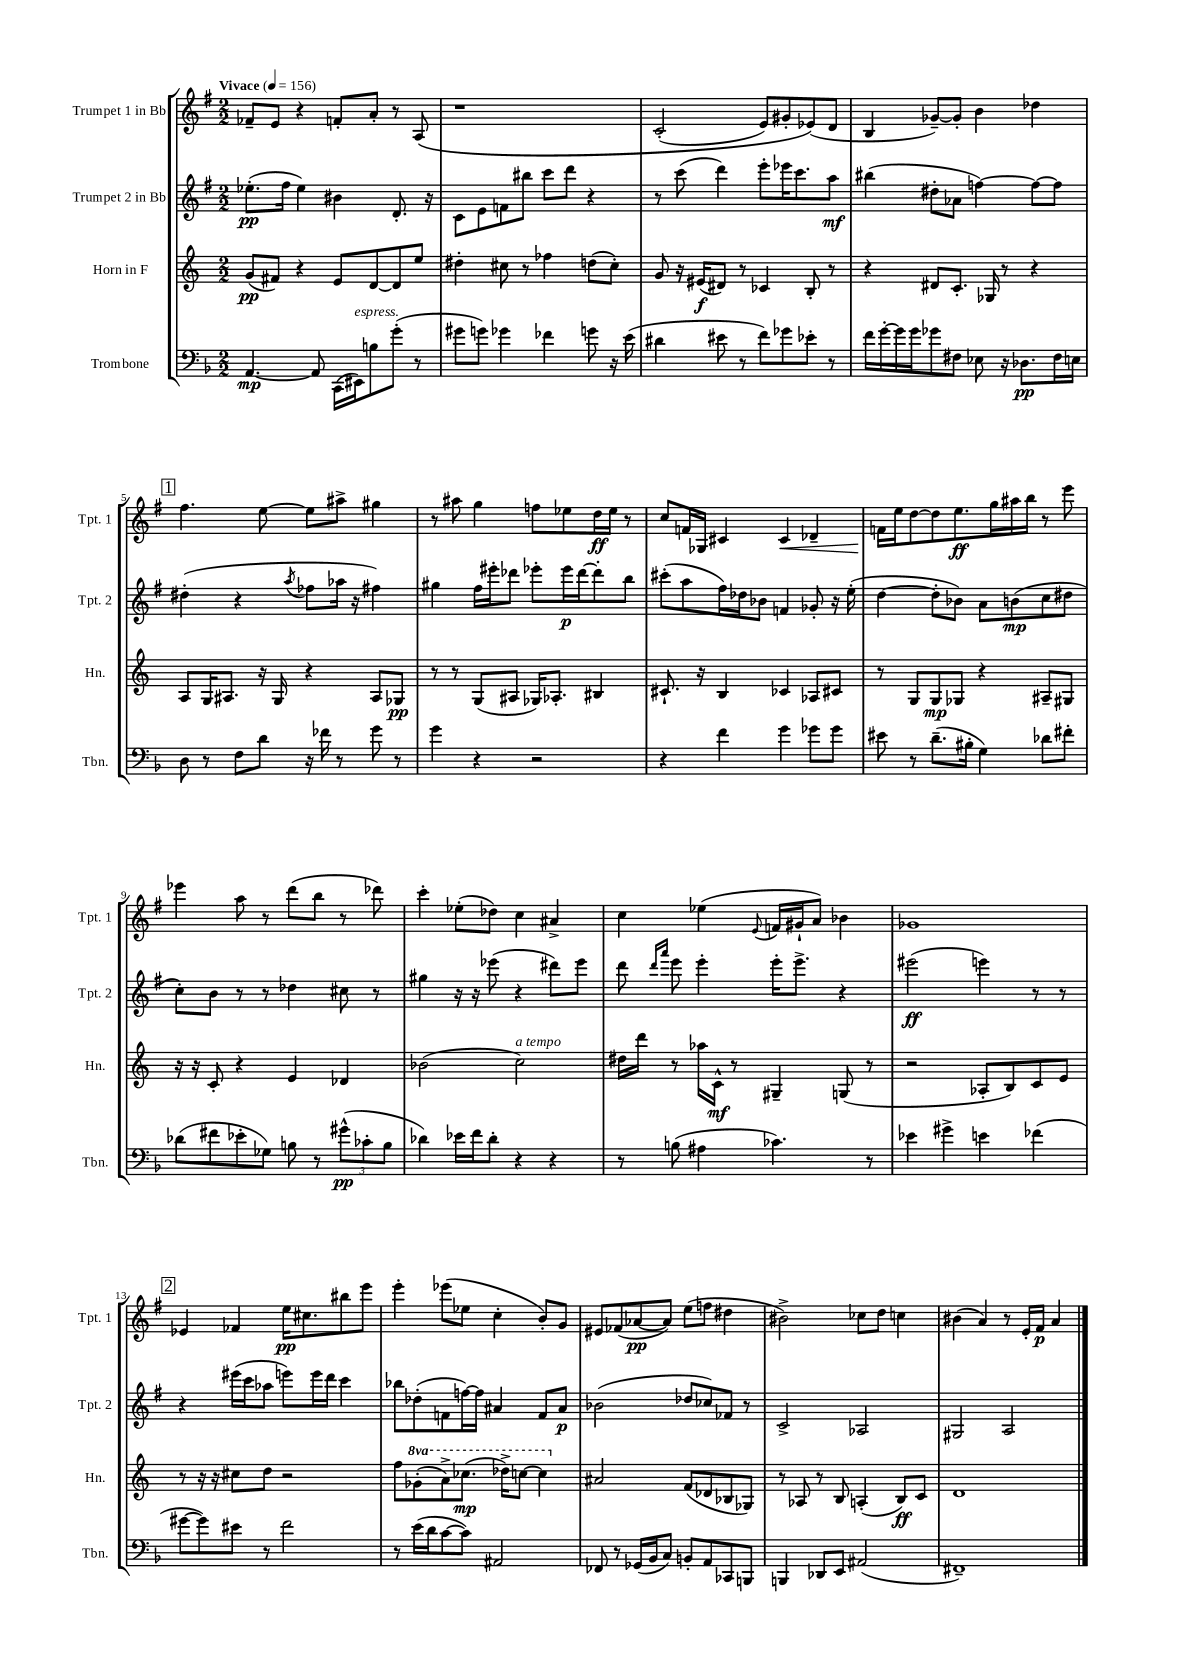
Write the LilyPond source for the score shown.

<<
\new StaffGroup <<
\new Staff = "s0" \with { instrumentName = "Trumpet 1 in Bb" shortInstrumentName = "Tpt. 1" } {
    \clef treble \key g \major \numericTimeSignature \time 2/2 \tempo "Vivace" 4 = 156
    fes'8-- e'8 r4 f'8-. a'8-. r8 a8\( |
    r1 |
    c'2-.( e'8) gis'8-. ees'8(\) d'8 |
    b4 ges'8~--) ges'8-. b'4 des''4 |
    \mark \markup { \box "1" } fis''4. e''8~ e''8 ais''8-> gis''4 |
    r8 ais''8 g''4 f''8 ees''8 d''16\ff ees''16 r8 |
    c''8 f'16 ges16 cis'4 cis'4\< des'4-- |
    f'16\! e''16 d''8~ d''8 e''8.\ff g''16 ais''16 b''16 r8 e'''8 |
    ees'''4 a''8 r8 d'''8( b''8 r8 des'''8) |
    c'''4-. ees''8-.( des''8) c''4 ais'4-> |
    c''4 ees''4( \appoggiatura { e'8 } f'16 gis'16-! a'8) bes'4 |
    ges'1 |
    \mark \markup { \box "2" } ees'4 fes'4 e''16\pp cis''8. bis''8 e'''8 |
    e'''4-. ees'''8( ees''8 c''4-. b'8-.) g'8 |
    eis'8 fes'8( aes'8~\pp aes'8) e''8( f''8 dis''4 |
    bis'2->) ces''8 d''8 c''4 |
    bis'4( a'4) r8 e'16-. fis'16\p a'4 \bar "|." |
}
\new Staff = "s1" \with { instrumentName = "Trumpet 2 in Bb" shortInstrumentName = "Tpt. 2" } {
    \clef treble \key g \major \numericTimeSignature \time 2/2
    ees''8.-.\pp( fis''16 ees''4) bis'4 d'8.-. r16 |
    c'8 e'8 f'8 bis''8 c'''8 d'''8 r4 |
    r8 c'''8( d'''4) e'''8-. ees'''16 c'''8. a''8\mf |
    bis''4( dis''8-. aes'8 f''4~) f''8~ f''8 |
    \mark \markup { \box "1" } dis''4-.( r4 \acciaccatura { a''8 } fes''8 aes''16 r16 fis''4) |
    gis''4 fis''16 eis'''16-. des'''8 ees'''8-. ees'''16\p des'''16~ des'''8-. b''8 |
    cis'''8-.( a''8 fis''16) des''16 bes'8 f'4 ges'8-. r16 e''16-.( |
    d''4~ d''8-. bes'8) a'8 b'8\mp( c''8 dis''8 |
    c''8-.) b'8 r8 r8 des''4 cis''8 r8 |
    gis''4 r16 r16 ees'''8( r4 dis'''8) ees'''8 |
    d'''8 \grace { d'''16 a'''16 } e'''8 e'''4-. e'''16-. e'''8.-> r4 |
    eis'''2\ff( e'''4) r8 r8 |
    \mark \markup { \box "2" } r4 eis'''16( c'''16 aes''8 e'''8) e'''16 d'''16 c'''4 |
    bes''8 des''8-.( f'8 f''16~) f''16 ais'4 f'8 ais'8\p |
    bes'2( des''8 ces''8) fes'8 r8 |
    c'2-> aes2 |
    gis2 a2 \bar "|." |
}
\new Staff = "s2" \with { instrumentName = "Horn in F" shortInstrumentName = "Hn." } {
    \clef treble \key c \major \numericTimeSignature \time 2/2 \set Staff.ottavationMarkups = #ottavation-simple-ordinals
    g'8\pp( fis'8) r4 e'8 d'8~ d'8 e''8 |
    dis''4-. cis''8 r8 fes''4 d''8( cis''8-.) |
    g'8 r16 eis'16\f( dis'8) r8 ces'4 b8-. r8 |
    r4 dis'8 c'8.-. ges16 r8 r4 |
    \mark \markup { \box "1" } a8 g16 ais8. r16 g16 r4 ais8 ges8\pp |
    r8 r8 g8( ais8 ges16) aes8.-. bis4 |
    cis'8.-! r16 b4 ces'4 aes8 cis'8 |
    r8 g8 g8\mp ges8 r4 ais8-- gis8 |
    r16 r16 c'8-. r4 e'4 des'4 |
    bes'2( c''2^\markup { \italic "a tempo" }) |
    dis''16 d'''16 r8 aes''16 c'16-^\mf r8 gis4-- g8( r8 |
    r2 aes8-. b8) c'8 e'8 |
    \mark \markup { \box "2" } r8 r16 r16 cis''8 d''8 r2 |
    f''8 \ottava #1 ges''8-.( a''8->) ces'''8.\mp( des'''16->) c'''8~ c'''4 \ottava #0 |
    ais'2 f'8( des'8 bes8 ges8) |
    r8 aes8 r8 b8 a4-.( b8\ff) c'8 |
    d'1 \bar "|." |
}
\new Staff = "s3" \with { instrumentName = "Trombone" shortInstrumentName = "Tbn." } {
    \clef bass \key f \major \numericTimeSignature \time 2/2
    a,4.~\mp a,8 c,16( eis,16^\markup { \italic "espress." }) b8 g'8-.( r8 |
    gis'8 g'8) ges'4 fes'4 g'8 r16 e'16( |
    dis'4 eis'8 r8 f'8) ges'8 ees'8-. r8 |
    f'16 g'16~-. g'16 g'16 ges'8 fis8 ees8 r16 des8.\pp fis16 e16 |
    \mark \markup { \box "1" } d8 r8 f8 d'8 r16 fes'16 r8 g'8 r8 |
    g'4 r4 r2 |
    r4 f'4 g'4 ges'8 ges'8 |
    eis'8 r8 d'8.--( bis16-. g4) des'8 fis'8-. |
    des'8( fis'8 ees'8-. ges8) b8 r8 \tuplet 3/2 { gis'8-^\pp( ces'8-. b8 } |
    des'4) ees'16 f'16 des'8-. r4 r4 |
    r8 b8( ais4 ces'4.) r8 |
    ees'4 gis'4-> e'4 fes'4( |
    \mark \markup { \box "2" } gis'8~ gis'8) eis'8 r8 f'2 |
    r8 e'16( d'16 c'8~ c'8) ais,2 |
    fes,8 r8 ges,16( bes,16 c8) b,8-. a,8 ces,8 b,,8 |
    b,,4 des,8 e,8 ais,2( |
    fis,1--) \bar "|." |
}
>>
>>
